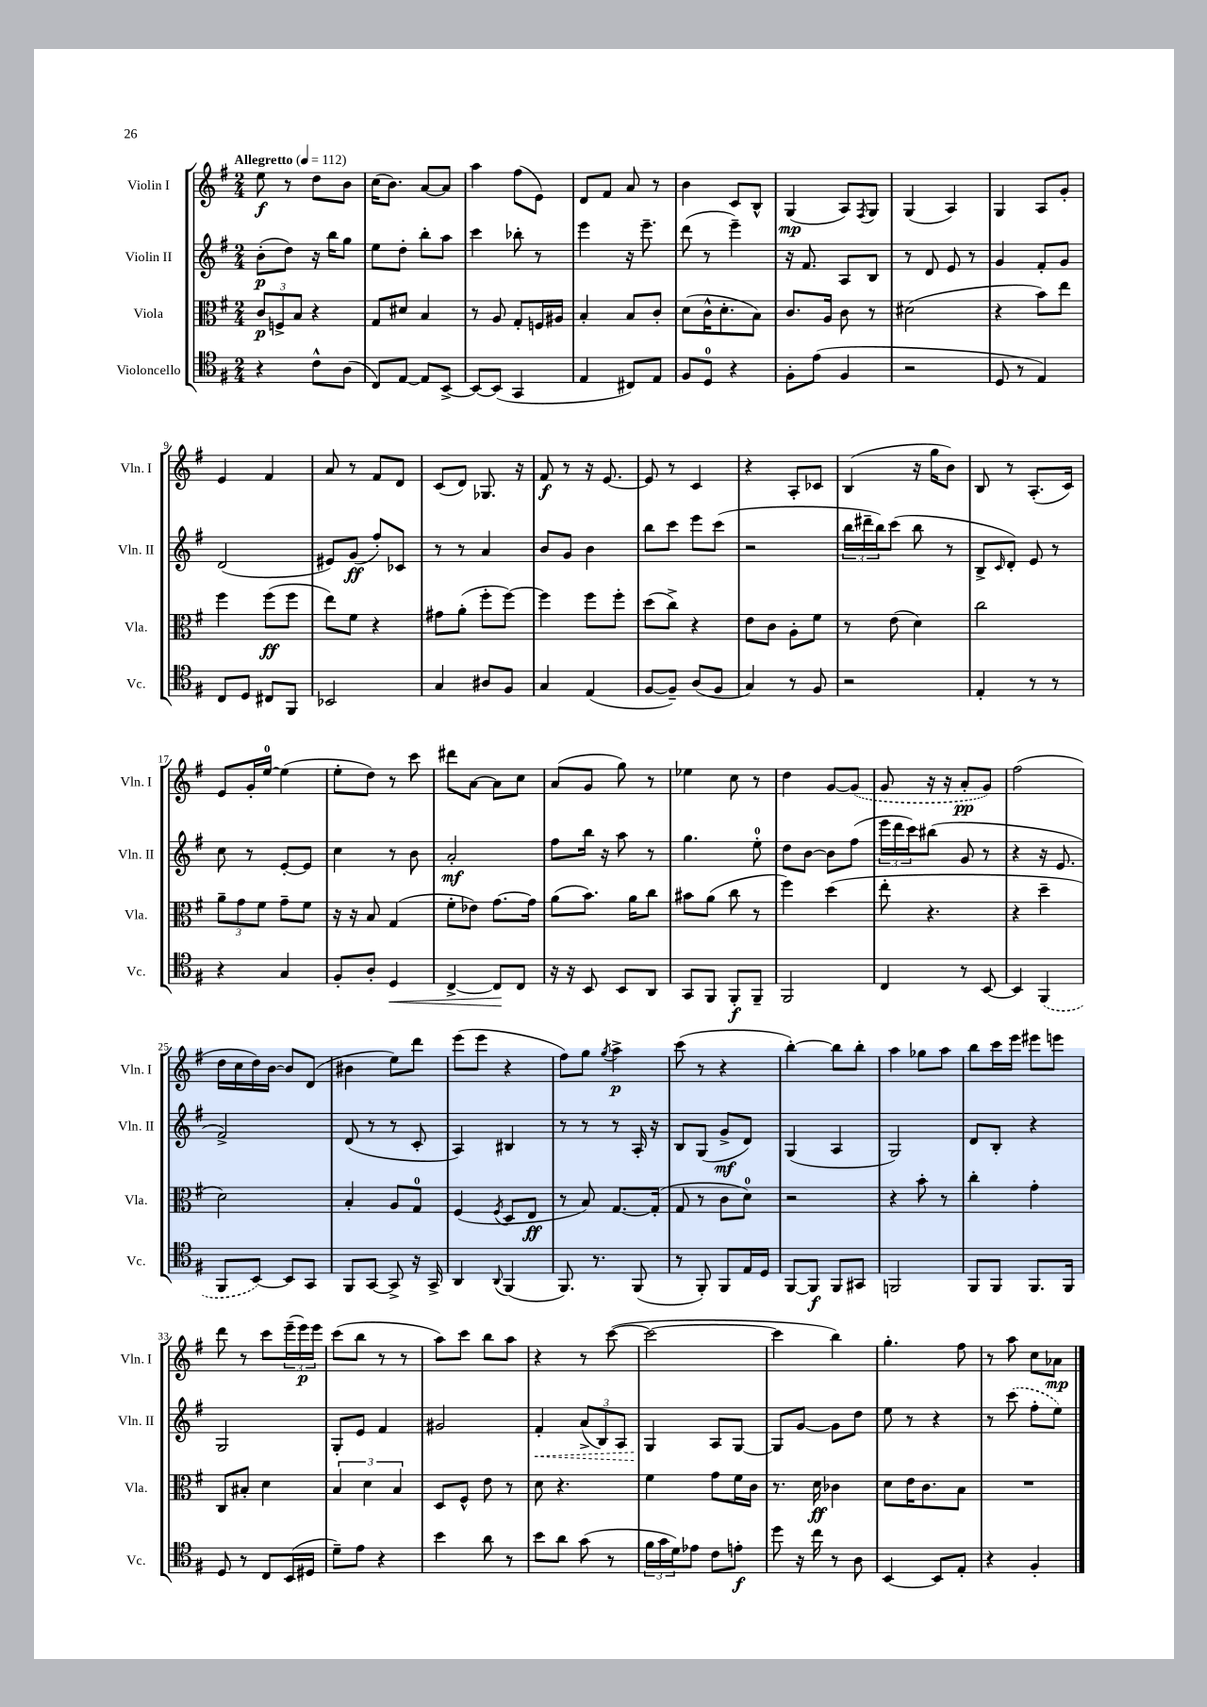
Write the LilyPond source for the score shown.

<<
\new StaffGroup <<
\new Staff = "s0" \with { instrumentName = "Violin I" shortInstrumentName = "Vln. I" } {
    \clef treble \key g \major \numericTimeSignature \time 2/4 \tempo "Allegretto" 4 = 112
    e''8\f r8 d''8 b'8 |
    c''16( b'8.) a'8~ a'8 |
    a''4 fis''8( e'8) |
    d'8 fis'8 a'8 r8 |
    b'4 c'8 b8-^ |
    g4\mp( a8) \acciaccatura { fis8 } g8 |
    g4( a4) |
    g4 a8 g'8-. |
    e'4 fis'4 |
    a'8 r8 fis'8 d'8 |
    c'8( d'8) ges8. r16 |
    fis'8\f r8 r16 e'8.~ |
    e'8 r8 c'4 |
    r4 a8-. ces'8 |
    b4( r16 g''16 b'8) |
    b8 r8 a8.-.( c'16) |
    e'8 g'16-. e''16-0~ e''4( |
    e''8-. d''8) r8 c'''8 |
    dis'''8 a'8~ a'8 c''8 |
    a'8( g'8 g''8) r8 |
    ees''4 c''8 r8 |
    d''4 g'8~ \once \slurDashed g'8( |
    g'8 r16 r16 a'8-.\pp g'8) |
    fis''2( |
    d''16 c''16 d''16) b'16~ b'8 d'8( |
    bis'4 e''8) d'''8 |
    e'''8( e'''8 r4 |
    fis''8) g''8 \acciaccatura { g''8 } a''4->\p |
    c'''8( r8 r4 |
    b''4~-.) b''8 b''8-. |
    a''4 ges''8 a''8 |
    b''8 c'''16 e'''16 eis'''8 e'''8 |
    d'''8 r8 c'''8 \tuplet 3/2 { e'''16--( e'''16\p) e'''16 } |
    c'''8( b''8 r8 r8 |
    a''8) c'''8 b''8 a''8 |
    r4 r8 c'''8~( |
    c'''2~ |
    c'''4 b''4) |
    g''4.-. fis''8 |
    r8 a''8 c''8 aes'8\mp \bar "|." |
}
\new Staff = "s1" \with { instrumentName = "Violin II" shortInstrumentName = "Vln. II" } {
    \clef treble \key g \major \numericTimeSignature \time 2/4
    b'8-.\p( d''8) r16 b''16 g''8 |
    e''8 d''8-. b''8-. a''8 |
    c'''4 bes''8-. r8 |
    e'''4 r16 e'''8.-- |
    d'''8( r8 e'''4--) |
    r16 fis'8. a8 b8 |
    r8 d'8 e'8 r8 |
    g'4 fis'8-. g'8 |
    d'2( |
    eis'8) g'8\ff( fis''8-.) ces'8 |
    r8 r8 a'4 |
    b'8 g'8 b'4 |
    b''8 c'''8 e'''8 c'''8( |
    r2 |
    \tuplet 3/2 { b''16 dis'''16-- b''16) } c'''8( b''8 r8 |
    b8-> \grace { c'16 } d'8-.) e'8 r8 |
    c''8 r8 e'8~-. e'8 |
    c''4 r8 b'8 |
    a'2-.\mf |
    fis''8 b''16 r16 a''8 r8 |
    g''4. e''8-0-. |
    d''8 b'8~ b'8 fis''8( |
    \tuplet 3/2 { e'''16 d'''16 c'''16) } bis''8( g'8 r8 |
    r4 r16 e'8. |
    fis'2->) |
    d'8( r8 r8 c'8-. |
    a4) bis4 |
    r8 r8 r8 a16-. r16 |
    b8 g8( g'8->\mf d'8) |
    g4( a4 |
    g2) |
    d'8 b8-. r4 |
    g2 |
    g8-. e'8 fis'4 |
    gis'2 |
    \once \override Hairpin.style = #'dashed-line fis'4-.\< \tuplet 3/2 { a'8->( b8) a8 } |
    g4\! a8 g8~ |
    g8 g'8~ g'8 d''8 |
    e''8 r8 r4 |
    r8 \once \slurDashed c'''8( fis''8-. e''8) \bar "|." |
}
\new Staff = "s2" \with { instrumentName = "Viola" shortInstrumentName = "Vla." } {
    \clef alto \key g \major \numericTimeSignature \time 2/4
    \tuplet 3/2 { c'8\p f8-> b8 } r4 |
    g8 dis'8 b4 |
    r8 a8 g8-. f16 ais16 |
    b4-. b8 c'8-. |
    d'8( c'16-^ d'8.-. b8) |
    c'8. a16 c'8 r8 |
    dis'2( |
    r4 b'8) e''8 |
    fis''4 fis''8\ff( fis''8 |
    e''8) fis'8 r4 |
    gis'8 a'8-.( fis''8-. fis''8~) |
    fis''4 fis''8 fis''8-. |
    d''8( c''8->) r4 |
    e'8 c'8 a8-. fis'8 |
    r8 e'8( d'4) |
    c''2 |
    \tuplet 3/2 { a'8-- g'8 fis'8 } g'8-- fis'8 |
    r16 r16 b8 g4( |
    fis'8-. ees'8) g'8.~ g'16 |
    a'8( b'8.) a'16 c''8 |
    bis'8 a'8( c''8 r8 |
    fis''4) d''4( |
    e''8-. r4. |
    r4 d''4-- |
    d'2) |
    b4-. a8 g8-0 |
    fis4( \acciaccatura { fis8 } d8 e8\ff |
    r8 b8) g8.~ g16-.( |
    g8 r8 c'8 d'8-0) |
    r2 |
    r4 b'8-. r8 |
    c''4-. g'4-. |
    c8 bis8-. d'4 |
    \tuplet 3/2 { b4 d'4 b4 } |
    d8 fis8-^ e'8 r8 |
    d'8 r4. |
    fis'4 g'8 fis'16 c'16 |
    r8. d'16\ff ces'4 |
    d'8 e'16 c'8. b8 |
    R2 \bar "|." |
}
\new Staff = "s3" \with { instrumentName = "Violoncello" shortInstrumentName = "Vc." } {
    \clef tenor \key g \major \numericTimeSignature \time 2/4
    r4 c'8-^ a8( |
    c8) e8~ e8 b,8~-> |
    b,8~ b,8( g,4 |
    e4 cis8) e8 |
    fis8 d8-0 r4 |
    fis8-. e'8( fis4 |
    r2 |
    d8 r8 e4) |
    c8 d8 cis8 fis,8 |
    bes,2 |
    g4 ais8 fis8 |
    g4 e4( |
    fis8~ fis8--) a8( fis8 |
    g4) r8 fis8 |
    r2 |
    e4-. r8 r8 |
    r4 g4 |
    fis8-. a8-. d4\< |
    c4~-> c8\! c8 |
    r16 r16 b,8 b,8 a,8 |
    g,8 fis,8 fis,8-.\f fis,8-- |
    fis,2 |
    c4 r8 b,8~ |
    b,4 \once \slurDashed fis,4( |
    fis,8 b,8~) b,8 g,8 |
    fis,8 g,8~ g,8-> r16 g,16-> |
    a,4 \appoggiatura { a,8 } fis,4( |
    fis,8.) r8. fis,8( |
    r8 fis,8-.) fis,8 e16 d16 |
    fis,8~ fis,8\f fis,8 gis,8 |
    f,2 |
    fis,8 fis,8 fis,8. fis,16 |
    d8 r8 c8 b,16( dis16 |
    d'8--) e'8 r4 |
    b'4 a'8 r8 |
    b'8 a'8 g'8( r8 |
    \tuplet 3/2 { fis'16 g'16 d'16) } ees'8 c'8 e'8-.\f |
    d''8 r16 c''16 r8 a8 |
    b,4~ b,8 e8-. |
    r4 fis4-. \bar "|." |
}
>>
>>
